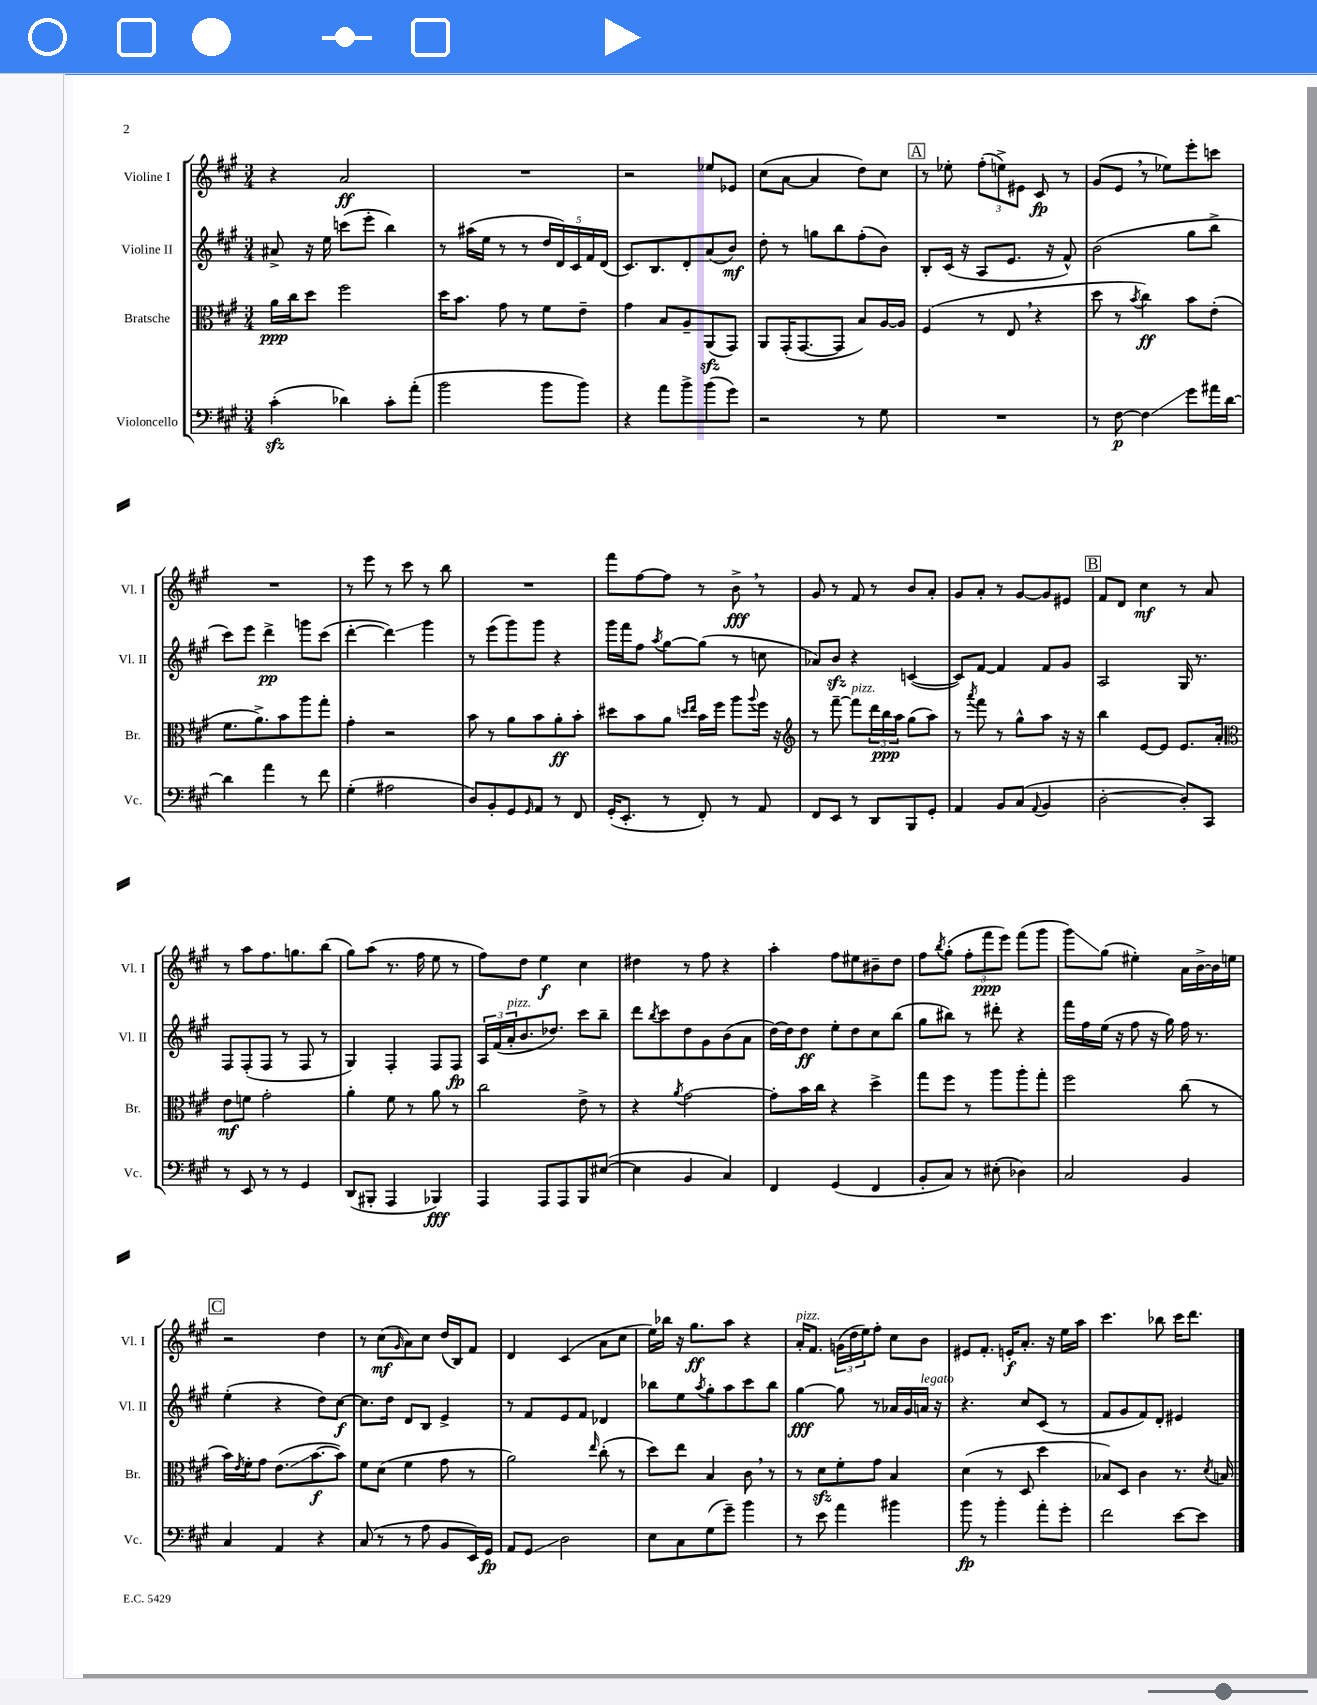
<<
\new StaffGroup <<
\new Staff = "s0" \with { instrumentName = "Violine I" shortInstrumentName = "Vl. I" } {
    \clef treble \key a \major \numericTimeSignature \time 3/4
    r4 a'2\ff |
    R2. |
    r2 ees''8 ees'8 |
    cis''8( a'8~ a'4 d''8) cis''8 |
    \mark \markup { \box "A" } r8 ees''8-. \tuplet 3/2 { fis''8-.( e''8->) eis'8 } cis'8\fp r8 |
    gis'8( e'8 \breathe r8 ees''8) e'''8-. c'''8 |
    R2. |
    r8 e'''8 r8 cis'''8 r8 b''8 |
    R2. |
    fis'''8 fis''8~ fis''8 r8 b'8->\fff \breathe r8 |
    gis'8 r8 fis'8 r8 b'8 a'8-. |
    gis'8 a'8-. r8 gis'8~ gis'8 eis'8 |
    \mark \markup { \box "B" } fis'8 d'8 cis''4\mf r8 a'8 |
    r8 a''8 fis''8. g''8. b''8( |
    gis''8) a''8( r8. fis''16 e''8 r8 |
    fis''8) d''8 e''4\f cis''4 |
    dis''4 r8 fis''8 r4 |
    a''4-. fis''8 eis''8 bis'8-- d''8 |
    fis''8 \acciaccatura { b''8 } gis''8-.( \tuplet 3/2 { fis''8-. fis'''8\ppp e'''8) } fis'''8( gis'''8 |
    gis'''8\glissando) gis''8( eis''4-.) a'16 b'16~-> b'16 e''16 |
    \mark \markup { \box "C" } r2 d''4 |
    r8 cis''8\mf( \grace { gis'16 } a'8) cis''8 d''16( b16) fis'8 |
    d'4 cis'4( a'8 cis''8 |
    e''16) bes''16 r16 gis''8.\ff a''8 r4 |
    a'16-.^\markup { \italic "pizz." } fis'8. \tuplet 3/2 { g'16( d''16 e''16) } fis''8-. cis''8 b'8 |
    eis'8 fis'8.-. e'16-.\f a'8.-. r16 e''16 a''16 |
    cis'''4. bes''8 cis'''16 d'''8. \bar "|." |
}
\new Staff = "s1" \with { instrumentName = "Violine II" shortInstrumentName = "Vl. II" } {
    \clef treble \key a \major \numericTimeSignature \time 3/4
    ais'8-> r16 e''16 c'''8( e'''8-. b''4) |
    r8 ais''16( e''16 r8 r8 \tuplet 5/4 { d''16 d'16) cis'16 fis'16 d'16( } |
    cis'8.) b8. d'8-. a'8( b'8\mf) |
    d''8-. r8 g''8 b''8 fis''8-.( b'8) |
    \mark \markup { \box "A" } b8-. cis'16( r16 a8 e'8. r16 fis'8-^) |
    b'2( gis''8 b''8-> |
    cis'''8) e'''8 d'''4->\pp g'''8 cis'''8( |
    d'''4~-. d'''4\glissando) gis'''4 |
    r8 e'''8( gis'''8) gis'''8 r4 |
    gis'''16 fis'''16 fis''8 \acciaccatura { a''8 } gis''8~ gis''8( r8 c''8 |
    aes'8) b'8\sfz r4 c'4~( |
    c'8) fis'8~ fis'4 fis'8 gis'8 |
    \mark \markup { \box "B" } a2 gis16 r8. |
    fis8 fis8-.( fis8 r8 fis8 r8 |
    gis4) fis4-. fis8 fis8\fp |
    \tuplet 3/2 { a16 fis'16( a'16-.^\markup { \italic "pizz." } } b'8. des''8.) cis'''8 b''8-- |
    d'''8 \acciaccatura { b''8 } cis'''8 d''8 gis'8 b'8( a'8 |
    d''16~) d''16 d''8\ff e''8-. d''8 cis''8 b''8( |
    gis''8 bis''8) r8 dis'''8-. r4 |
    fis'''16 fis''16 e''16( r16 fis''8 r16 gis''16) fis''16 r8. |
    \mark \markup { \box "C" } e''4-.( r4 d''8) cis''8~\f |
    cis''8. d''16 d'8 b8 e'4-> |
    r8 fis'8 e'8 fis'8 des'4 |
    bes''8 e''8 \acciaccatura { a''8 } gis''8-. a''8 cis'''8 bes''8 |
    gis''4~\fff gis''8 r8 aes'16 gis'16 a'16^\markup { \italic "legato" } r16 |
    r4. cis''8 cis'8( r8 |
    fis'8 gis'8 fis'8) d'8-. eis'4 \bar "|." |
}
\new Staff = "s2" \with { instrumentName = "Bratsche" shortInstrumentName = "Br." } {
    \clef alto \key a \major \numericTimeSignature \time 3/4
    a'16\ppp cis''16 d''8 fis''2 |
    d''16 b'8. gis'8 r8 fis'8 e'8-- |
    gis'4 b8 a8-- a,8\sfz( gis,8) |
    a,8 gis,16-.( gis,8.~ gis,8 b8) a16~ a16 |
    \mark \markup { \box "A" } fis4( r8 e8 \breathe r4 |
    d''8 r8 \acciaccatura { b'8 } cis''4\ff) b'8 e'8-.( |
    fis'8. a'8.->) b'8 a''8 gis''8-. |
    gis'4-. r2 |
    b'8 r8 a'8 b'8 a'8-.\ff b'8-. |
    dis''8 b'8 a'8 \grace { d''16 e''16 } b'16 fis''16 a''8 \appoggiatura { a''8 } fis''16 r16 |
    \clef treble r8 fis'''8~-- fis'''8^\markup { \italic "pizz." } \tuplet 3/2 { d'''16 b''16\ppp a''16 } gis''8( a''8) |
    r8 \acciaccatura { a'''8 } fis'''8 r8 gis''8-^ a''8 r16 r16 |
    \mark \markup { \box "B" } b''4 e'8~ e'8 e'8. a'16-. |
    \clef alto e'8\mf f'8 gis'2-. |
    a'4-. fis'8 r8 a'8 r8 |
    cis''2 e'8-> r8 |
    r4 \acciaccatura { a'8 } gis'2~ |
    gis'8-. b'16 cis''16 r4 d''4-> |
    gis''8 fis''8 r8 a''8 a''8-. gis''8-. |
    fis''2 cis''8( r8 |
    \mark \markup { \box "C" } b'16) \acciaccatura { e'8 } fis'16-. gis'8 e'8.\glissando( b'8.~\f b'8) |
    fis'8 d'8( fis'4 gis'8 r8 |
    a'2) \grace { e''16 } cis''8-.( r8 |
    d''8) e''8 b4 cis'8 \breathe r8 |
    r8 d'8\sfz fis'8-. gis'8 b4 |
    d'4( r8 d8 d''4 |
    bes8) d8 cis'4 r8. \acciaccatura { d'8 } b16 \bar "|." |
}
\new Staff = "s3" \with { instrumentName = "Violoncello" shortInstrumentName = "Vc." } {
    \clef bass \key a \major \numericTimeSignature \time 3/4
    cis'4-.\sfz( des'4) cis'8-. a'8-.( |
    b'2 b'8 b'8) |
    r4 a'8 b'8-> b'8( gis'8) |
    r2 r8 gis8 |
    \mark \markup { \box "A" } R2. |
    r8 fis8~\p fis4\glissando gis'8 ais'16 d'16~ |
    d'4 a'4 r8 fis'8 |
    gis4-.( ais2 |
    d8) b,8-. gis,8 \grace { gis,16 } a,8 r8 fis,8 |
    gis,16-.( e,8.-. r8 fis,8-.) r8 a,8 |
    fis,8 e,8 r8 d,8 b,,8 gis,8-. |
    a,4 b,8 cis8( \appoggiatura { a,8 } b,4 |
    \mark \markup { \box "B" } d2~-. d8-.) cis,8 |
    r8 e,8 r8 r8 gis,4 |
    d,8( bis,,8-. a,,4 bes,,4\fff) |
    a,,4 a,,8 a,,8 b,,8 eis8~( |
    eis4 b,4 cis4) |
    fis,4 gis,4( fis,4 |
    b,8-. cis8) r8 eis8-.( des4) |
    cis2 b,4 |
    \mark \markup { \box "C" } cis4 a,4 r4 |
    cis8( r8 r8 a8 b,8 e,16) gis,16\fp |
    a,8 gis,8\glissando d2 |
    e8 cis8 gis8( gis'8--) b'4 |
    r8 e'8 a'4 bis'4 |
    b'8\fp r8 b'4-. a'8-. gis'8-. |
    fis'2 e'8~ e'8 \bar "|." |
}
>>
>>
\layout { \context { \Score \remove "Bar_number_engraver" } }
